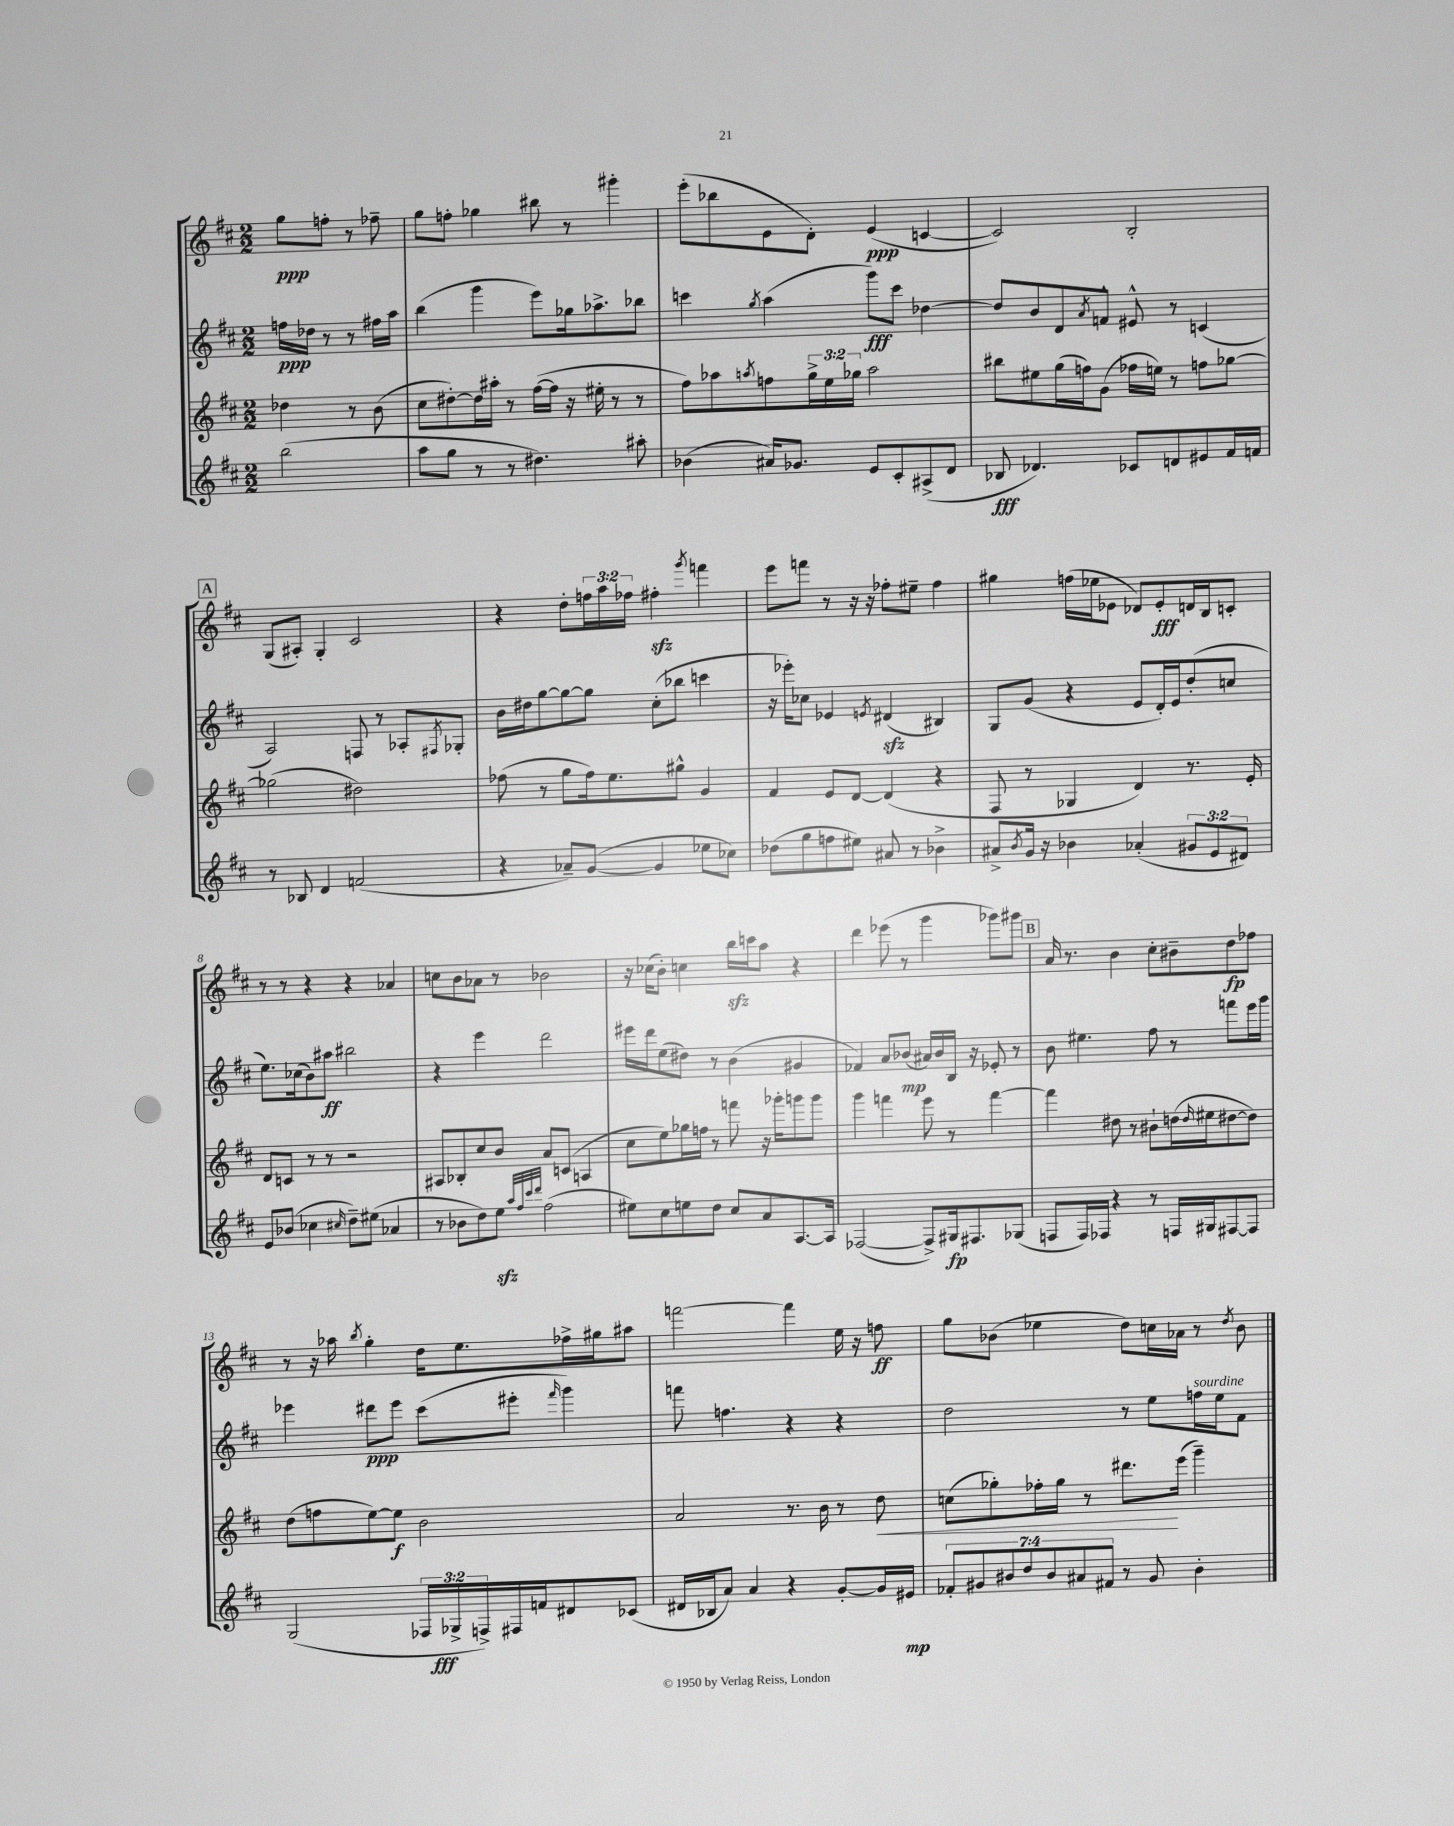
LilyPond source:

<<
\new StaffGroup <<
\new Staff = "s0" {
    \clef treble \key d \major \numericTimeSignature \time 2/2 \override Staff.TupletNumber.text = #tuplet-number::calc-fraction-text \partial 2
    g''8\ppp f''8-. r8 fes''8-- |
    g''8 f''8-. ges''4 bis''8 r8 gis'''4-. |
    e'''8-.( bes''8 e'8 d'8-.) e'4\ppp( c'4~ |
    c'2) b2-. |
    \mark \markup { \box "A" } g8( ais8-.) g4-. cis'2 |
    r4 d''8-. \tuplet 3/2 { f''16 a''16 fes''16 } fis''4-.\sfz \acciaccatura { g'''8 } f'''4 |
    e'''8 f'''8 r8 r16 r16 fes''8-. eis''8-- fes''4 |
    gis''4 f''16( ees''16 ees'8 des'8) ees'8-.\fff d'16 b16 c'8-. |
    r8 r8 r4 r4 aes'4 |
    c''8 b'8 aes'8 r8 bes'2 |
    r16 ces''16( b'8-.) c''4 b''16\sfz c'''16 a''8 r4 |
    d'''4 ees'''8( r8 g'''4 ges'''8) gis'''8 |
    \mark \markup { \box "B" } a'16 r8. b'4 cis''8-. bis'8-- d''8\fp fes''8 |
    r8 r16 aes''16 \acciaccatura { b''8 } g''4-. d''16 e''8. fes''16-> gis''16 ais''8 |
    f'''2~ f'''4 e''16 r16 f''8\ff |
    g''8 bes'8( ees''4 d''8) c''16 aes'16 r8 \acciaccatura { d''8 } bes'8 \bar "|." |
}
\new Staff = "s1" {
    \clef treble \key d \major \numericTimeSignature \time 2/2 \partial 2
    f''16\ppp des''16 r8 r8 fis''16 a''16 |
    b''4( g'''4 e'''8) ges''16 aes''8.-> bes''8 |
    c'''4 \acciaccatura { g''8 } a''4( g'''8\fff) c'''8 des''4~ |
    des''8 b'8 d'8 \acciaccatura { a'8 } f'8-^ eis'8-^ r8 c'4( |
    \mark \markup { \box "A" } a2) f8 r8 aes8-. \acciaccatura { fis8 } ges8-. |
    b'16 dis''16 g''8~ g''8~ g''8 cis''8-.( bes''8 c'''4 |
    r16 ees'''16-.) ces''8 ees'4 \acciaccatura { e'8 } dis'4\sfz( bis4) |
    g8 g'8( r4 e'8 d'16-.) e'16 d''8-.( c''8 |
    e''8.) ces''16( b'8) ais''8\ff bis''2 |
    r4 e'''4 d'''2 |
    eis'''16 d'''16 e''8( dis''8) r8 b'4( gis'4 |
    fes'4) a'8 bes'8\mp( ais'16) bes'16 b16 r16 ees'8-. r8 |
    \mark \markup { \box "B" } b'8 eis''4. fis''8 r8 f'''8 e'''16 g'''16 |
    ees'''4 dis'''8\ppp ees'''8 cis'''8( eis'''8-. \grace { fis'''16 } g'''4) |
    f'''8 f''4. r4 r4 |
    d''2 r8 e''8 f''16^\markup { \italic "sourdine" } e''16 fis'8 \bar "|." |
}
\new Staff = "s2" {
    \clef treble \key d \major \numericTimeSignature \time 2/2 \override Staff.TupletNumber.text = #tuplet-number::calc-fraction-text \partial 2
    des''4 r8 b'8( |
    cis''8 dis''8~-.) dis''16 ais''16-. r8 fis''16~( fis''16 r16 eis''16-. r8 r8 |
    fis''8) aes''8 \acciaccatura { a''8 } f''8 \tuplet 3/2 { g''16-> e''16 ges''16 } a''2 |
    bis''8 eis''8 g''16( f''16) g'8( fes''16 e''16) r8 f''8 ges''8~ |
    \mark \markup { \box "A" } ges''2( dis''2) |
    fes''8( r8 g''8 fes''16) e''8. gis''8-^ g'4 |
    fis'4 e'8 d'8~ d'4( r4 |
    fis8 r8 ges4 d'4) r8. e'16-. |
    d'8 c'8 r8 r8 r2 |
    ais8 bes8-. cis''8 b'8 a'8 c'8( a4 |
    cis''8 e''8) ges''16 f''16 r8 f'''8 r16 ges'''16-. g'''8 g'''8 |
    g'''4 f'''4 e'''8 r8 f'''4~ |
    \mark \markup { \box "B" } f'''4 dis''8 r8 bis'8-! d''16( \grace { d''16 } eis''16 dis''8~ dis''8) |
    d''8( f''8 e''8~) e''8\f b'2 |
    a'2 r8. b'16 r8 d''8\< |
    c''8( ges''8-.) fes''16-. ges''16 r8 dis'''8.\! e'''16( g'''4--) \bar "|." |
}
\new Staff = "s3" {
    \clef treble \key d \major \numericTimeSignature \time 2/2 \override Staff.TupletNumber.text = #tuplet-number::calc-fraction-text \partial 2
    b''2( |
    a''8 g''8 r8 r8 dis''4.) ais''8-. |
    bes'4( ais'16) ges'8. e'8 cis'8-. ais8->( d'8 |
    bes8\fff des'4.) ces'8 d'8 eis'8 fis'16 f'16 |
    \mark \markup { \box "A" } r8 bes8 d'4 f'2( |
    r4 aes'8--) g'8~( g'4 ees''8 ces''8) |
    des''8( g''8 f''8 eis''8) ais'8 r8 bes'4-> |
    ais'8-> \acciaccatura { b'8 } g'16 r16 bes'4 aes'4-.( \tuplet 3/2 { gis'8 e'8 dis'8) } |
    e'8 bes'8( ces''4 \grace { cis''16 } d''8--) eis''8( aes'4 |
    r8 bes'8 d''8) e''8\sfz \grace { a''32 fis''32 cis'''32 d'''32 } fis''2( |
    eis''8) cis''8 e''8 d''8 cis''8 a'8 a8.~ a16 |
    fes2~( fes8->) gis16\fp fis8. ges8( |
    \mark \markup { \box "B" } f8 f16) fes16 r4 r8 f16 gis16 fis8~ fis8 |
    g2( \tuplet 3/2 { fes16 ges16->\fff f16->) } fis16 f'16 dis'8 ces'8( |
    dis'16 bes16 a'8) a'4 r4 g'8~-. g'16 eis'16\mp |
    \tuplet 7/4 { fes'8-. gis'8 bis'8 d''8 bis'8 ais'8 fis'8 } r8 gis'8 bis'4-. \bar "|." |
}
>>
>>
